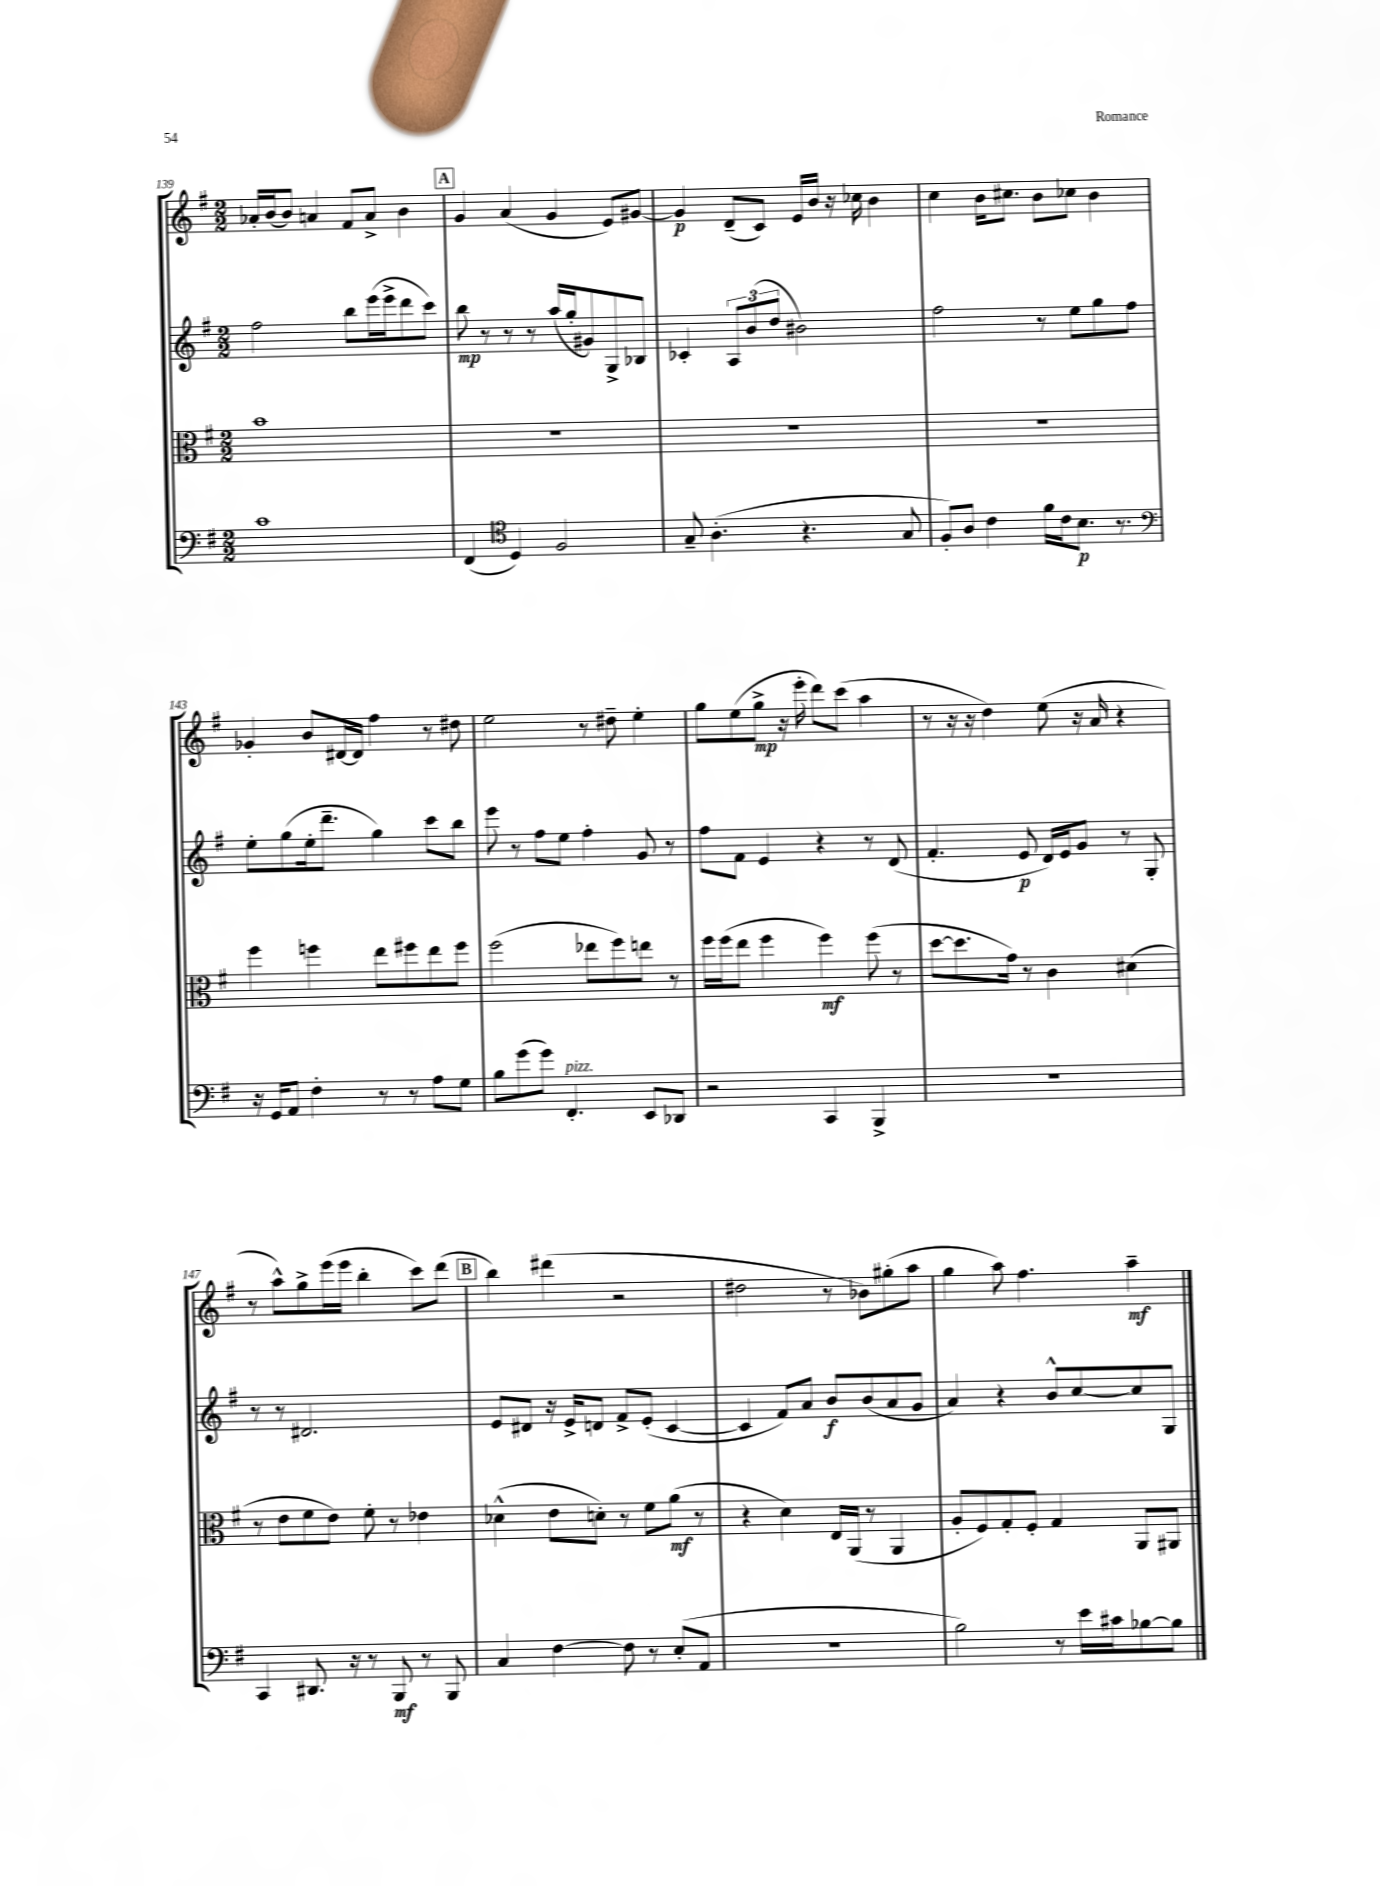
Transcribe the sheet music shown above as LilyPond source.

<<
\new StaffGroup <<
\new Staff = "s0" {
    \clef treble \key g \major \numericTimeSignature \time 2/2
    aes'16-. b'16( b'8) a'4 fis'8 a'8-> b'4 |
    \mark \markup { \box "A" } g'4 a'4( g'4 e'8) gis'8~ |
    gis'4\p d'8--( c'8) e'16 b'16 r16 ces''16 b'4 |
    c''4 b'16 cis''8. b'8 ces''8 b'4 |
    ges'4-. b'8 dis'16~ dis'16 fis''4 r8 dis''8 |
    e''2 r8 dis''8-- e''4-. |
    g''8 e''8( g''8->\mp r16 e'''16-. d'''8) c'''8( a''4 |
    r8 r16 r16 d''4) e''8( r16 a'16 r4 |
    r8 a''8-^) g''8-> e'''16( e'''16 b''4-. c'''8) d'''8( |
    \mark \markup { \box "B" } b''4) dis'''4( r2 |
    dis''2 r8 bes'8) gis''8-.( a''8 |
    g''4 a''8) fis''4. a''4--\mf \bar "|." |
}
\new Staff = "s1" {
    \clef treble \key g \major \numericTimeSignature \time 2/2
    fis''2 b''8 e'''16( e'''16-> d'''8 c'''8) |
    \mark \markup { \box "A" } b''8\mp r8 r8 r8 a''16( g''16-. gis'8) g8-> bes8 |
    ces'4-. \tuplet 3/2 { a8 b'8( d''8 } bis'2) |
    fis''2 r8 e''8 g''8 fis''8 |
    e''8-. g''8( e''16-. d'''8.-- g''4) c'''8 b''8 |
    e'''8 r8 fis''8 e''8 fis''4-. g'8 r8 |
    fis''8 fis'8 e'4 r4 r8 d'8( |
    fis'4.-. e'8\p d'16) e'16 g'8 r8 g8-. |
    r8 r8 dis'2. |
    \mark \markup { \box "B" } e'8 dis'8 r16 e'16-> d'8 fis'8-> e'8-.( c'4~ |
    c'4 fis'8) a'8 b'8\f b'8( a'8 g'8 |
    a'4) r4 b'8-^ c''8~ c''8 g8 \bar "|." |
}
\new Staff = "s2" {
    \clef alto \key g \major \numericTimeSignature \time 2/2
    b'1 |
    \mark \markup { \box "A" } R1 |
    R1 |
    R1 |
    fis''4 f''4 e''8 fis''8 e''8 fis''8 |
    fis''2( ees''8 fis''8) e''8 r8 |
    fis''16 fis''16( e''8 fis''4 fis''4\mf) fis''8( r8 |
    d''8~ d''8. g'16) r8 c'4 dis'4( |
    r8 e'8 fis'8 e'8) fis'8-. r8 ees'4 |
    \mark \markup { \box "B" } des'4-^( e'8 d'8-.) r8 fis'8 a'8\mf( r8 |
    r4 d'4) e16 a,16( r8 a,4 |
    a8-. fis8) g8-. fis8-. g4 a,8 ais,8 \bar "|." |
}
\new Staff = "s3" {
    \clef bass \key g \major \numericTimeSignature \time 2/2
    c'1 |
    \mark \markup { \box "A" } fis,4( \clef tenor d4) fis2 |
    g8-- a4.-.( r4. g8 |
    fis8-.) a8 c'4 fis'16 c'16 b8.\p r8. |
    \clef bass r16 g,16 a,8 fis4-. r8 r8 a8 g8 |
    b8 g'8( g'8) fis,4.-.^\markup { \italic "pizz." } e,8 des,8 |
    r2 c,4 b,,4-> |
    R1 |
    c,4 dis,8. r16 r8 b,,8\mf r8 b,,8 |
    \mark \markup { \box "B" } c4 fis4~ fis8 r8 e8-.( a,8 |
    R1 |
    b2) r8 e'16 cis'16 bes8~ bes8 \bar "|." |
}
>>
>>
\layout { \context { \Score currentBarNumber = #139 } }
